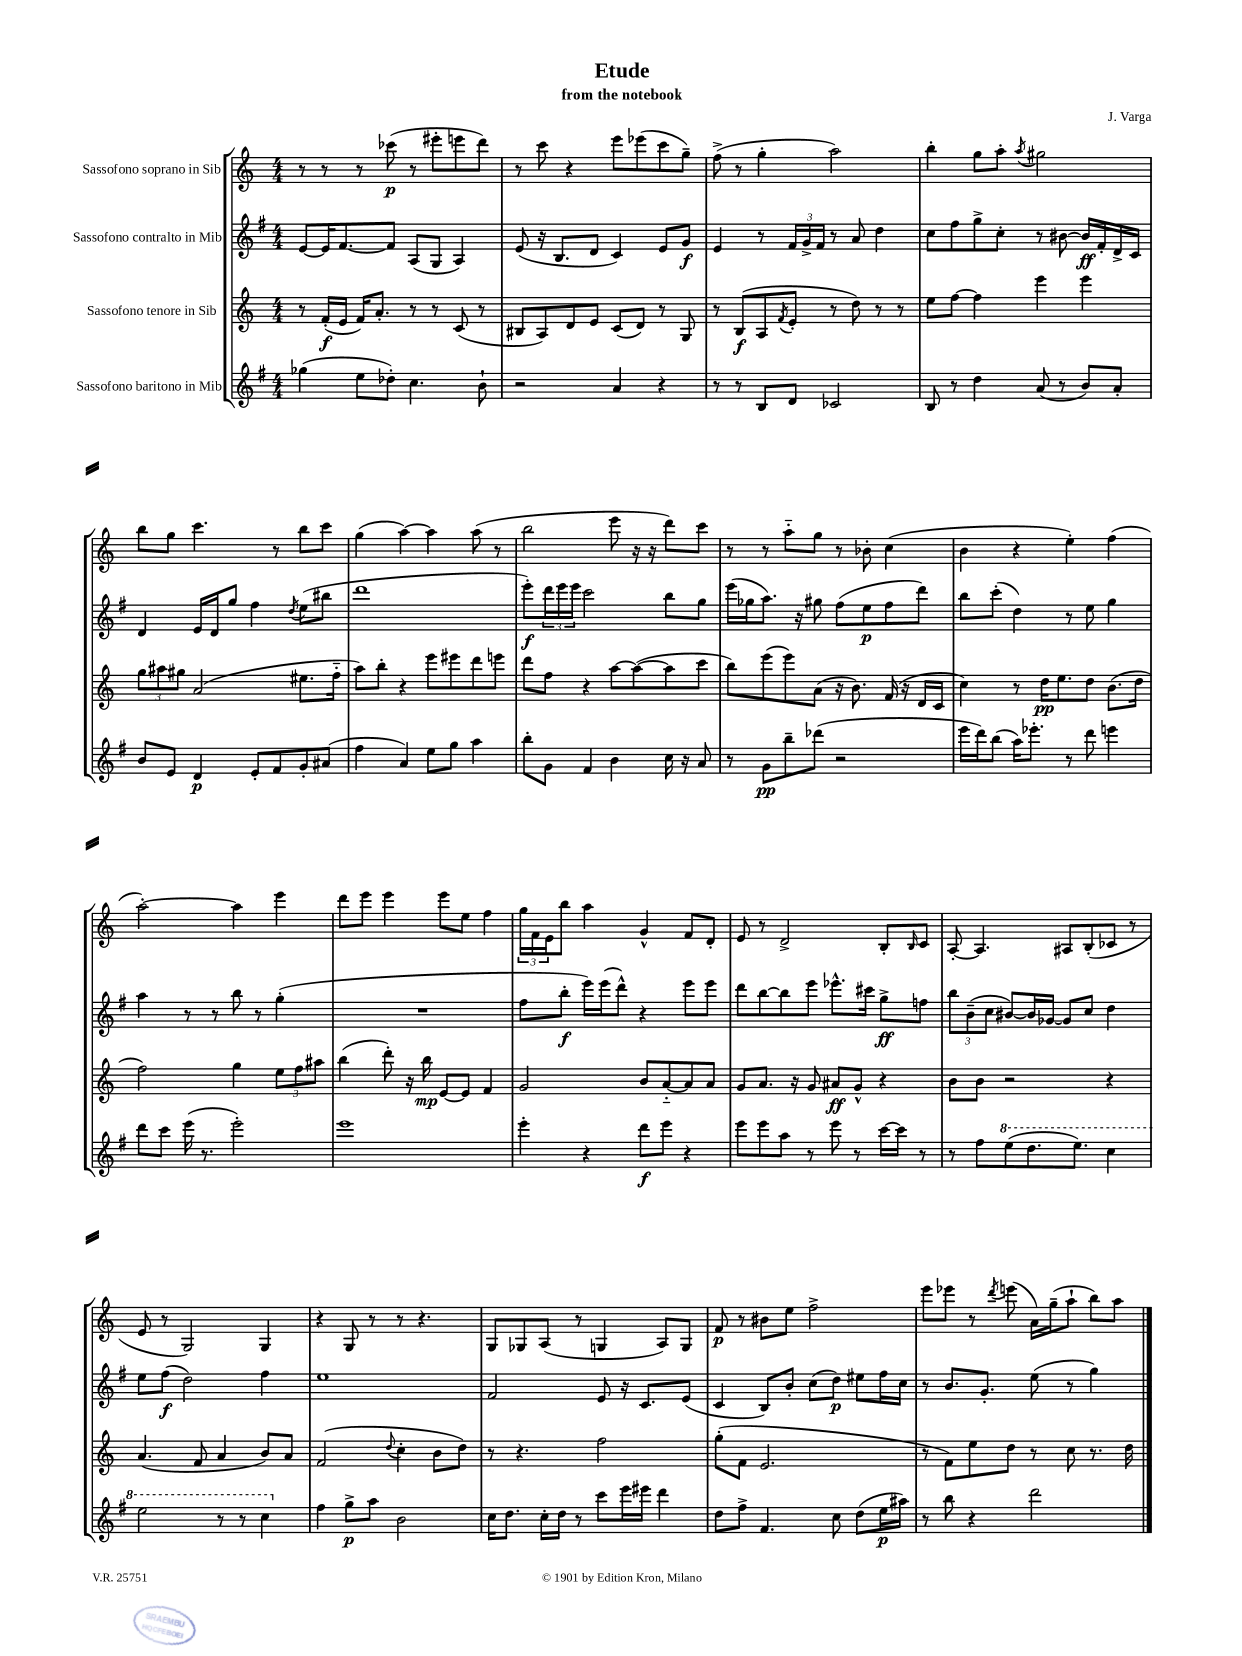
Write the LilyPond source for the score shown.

\header { title = "Etude" composer = "J. Varga" subtitle = "from the notebook" }
<<
\new StaffGroup <<
\new Staff = "s0" \with { instrumentName = "Sassofono soprano in Sib" } {
    \clef treble \key c \major \numericTimeSignature \time 4/4
    r8 r8 r8 ces'''8\p( r8 eis'''8-. e'''8 d'''8) |
    r8 c'''8 r4 e'''8 ees'''8( c'''8 g''8--) |
    f''8->( r8 g''4-. a''2) |
    b''4-. g''8 a''8-. \acciaccatura { a''8 } gis''2 |
    b''8 g''8 c'''4. r8 b''8 c'''8 |
    g''4( a''4~) a''4 a''8( r8 |
    b''2 e'''8 r16 r16 d'''8) c'''8 |
    r8 r8 a''8-_ g''8 r8 bes'8-. c''4( |
    b'4 r4 e''4-.) f''4( |
    a''2~-.) a''4 e'''4 |
    d'''8 e'''8 e'''4 e'''8 e''8 f''4 |
    \tuplet 3/2 { g''16 f'16 e'16 } b''8 a''4 g'4-^ f'8 d'8-. |
    e'8 r8 d'2-> b8-. \grace { b16 } c'8 |
    a8~-. a4. ais8 b8-.( ces'8 r8 |
    e'8 r8 g2) g4 |
    r4 g8 r8 r8 r4. |
    g8 ges8 a8( r8 g4 a8) g8 |
    f'8\p r8 bis'8 e''8 f''2-> |
    e'''8 ees'''8 r8 \acciaccatura { d'''8 } e'''8( a'16) g''16--( a''8-! b''8) a''8 \bar "|." |
}
\new Staff = "s1" \with { instrumentName = "Sassofono contralto in Mib" } {
    \clef treble \key g \major \numericTimeSignature \time 4/4
    e'8~ e'16 fis'8.~ fis'8 a8( g8 a4) |
    e'8( r16 b8. d'8 c'4) e'8 g'8\f |
    e'4 r8 \tuplet 3/2 { fis'16 g'16-> fis'16 } r8 a'8 d''4 |
    c''8 fis''8 g''8-> c''8-. r8 bis'8~ bis'16\ff fis'16-. d'16-> c'16 |
    d'4 e'16 d'16 g''8 fis''4 \acciaccatura { d''8 } e''8( bis''8 |
    d'''1 |
    e'''8-.\f) \tuplet 3/2 { d'''16 e'''16 e'''16 } c'''2 b''8 g''8 |
    e'''16( ges''16 a''8.) r16 gis''8 fis''8( e''8\p fis''8 d'''8) |
    b''8 c'''8-.( d''4) r8 e''8 g''4 |
    a''4 r8 r8 b''8 r8 g''4-.( |
    R1 |
    fis''8 b''8-.\f e'''16) e'''16( d'''8-^) r4 e'''8 e'''8 |
    d'''8 b''8~ b''8 e'''8 ees'''8.-^ cis'''16 g''8->\ff f''8 |
    \tuplet 3/2 { b''8 b'8--( c''8 } bis'8~) bis'16 ges'16~ ges'8 c''8 d''4 |
    e''8 fis''8\f( d''2) fis''4 |
    e''1 |
    fis'2 e'8 r16 c'8. e'8( |
    c'4 b8) b'8-. c''8( d''8\p) eis''8 fis''16 c''16 |
    r8 b'8. g'8.-. e''8( r8 g''4) \bar "|." |
}
\new Staff = "s2" \with { instrumentName = "Sassofono tenore in Sib" } {
    \clef treble \key c \major \numericTimeSignature \time 4/4
    r8 f'16-.\f( e'16 f'16) a'8.-. r8 r8 c'8( r8 |
    bis8 a8) d'8 e'8 c'8( d'8) r8 g8 |
    r8 b8\f( a8 \acciaccatura { f'8 } e'8-. r8 d''8) r8 r8 |
    e''8 f''8~ f''4 e'''4 e'''4 |
    \tuplet 3/2 { g''8 ais''8 gis''8 } a'2( eis''8. f''16-_ |
    a''8) b''8-. r4 e'''8 eis'''8 d'''8 e'''8 |
    d'''8 f''8 r4 a''8~ a''8~( a''8 c'''8 |
    b''8) e'''8( e'''8) a'8( r16 b'8.) f'16( r16 d'16 c'16 |
    c''4) r8 d''16\pp e''8. d''8 b'8.( d''16 |
    f''2) g''4 \tuplet 3/2 { e''8 f''8 ais''8 } |
    b''4( d'''8-.) r16 b''16\mp e'8~ e'8 f'4 |
    g'2 b'8 a'8~-_ a'8 a'8 |
    g'8 a'8. r16 g'8 ais'8\ff g'8-^ r4 |
    b'8 b'8 r2 r4 |
    a'4.( f'8 a'4 b'8) a'8 |
    f'2( \appoggiatura { d''8 } c''4-. b'8 d''8) |
    r8 r4. f''2 |
    g''8-.( f'8 e'2. |
    r8 f'8) e''8 d''8 r8 c''8 r8. d''16 \bar "|." |
}
\new Staff = "s3" \with { instrumentName = "Sassofono baritono in Mib" } {
    \clef treble \key g \major \numericTimeSignature \time 4/4
    ges''4( e''8 des''8-.) c''4. b'8-! |
    r2 a'4 r4 |
    r8 r8 b8 d'8 ces'2 |
    b8 r8 d''4 a'8( r8 b'8) a'8-. |
    b'8 e'8 d'4\p e'8-. fis'8 g'8-. ais'8( |
    fis''4 a'4) e''8 g''8 a''4 |
    b''8-. g'8 fis'4 b'4 c''16 r16 a'8 |
    r8 g'8\pp b''8-- des'''8( r2 |
    e'''16 d'''16) b''8( a''16) ees'''8.-. r8 d'''8 e'''4 |
    d'''8 c'''8 e'''16( r8. e'''2-.) |
    e'''1 |
    e'''4-. r4 d'''8\f e'''8 r4 |
    e'''8 e'''8 a''8 r8 e'''8 r8 c'''16~ c'''16 r8 |
    r8 fis''8 \ottava #1 e'''8( d'''8. e'''8.) c'''4 |
    e'''2 r8 r8 c'''4 \ottava #0 |
    fis''4 g''8->\p a''8 b'2 |
    c''16 d''8. c''16-. d''16 r8 c'''8 e'''16 eis'''16 d'''4 |
    d''8 fis''8-> fis'4. c''8 d''8( e''16\p ais''16) |
    r8 b''8 r4 d'''2 \bar "|." |
}
>>
>>
\layout { \context { \Score \remove "Bar_number_engraver" } }
